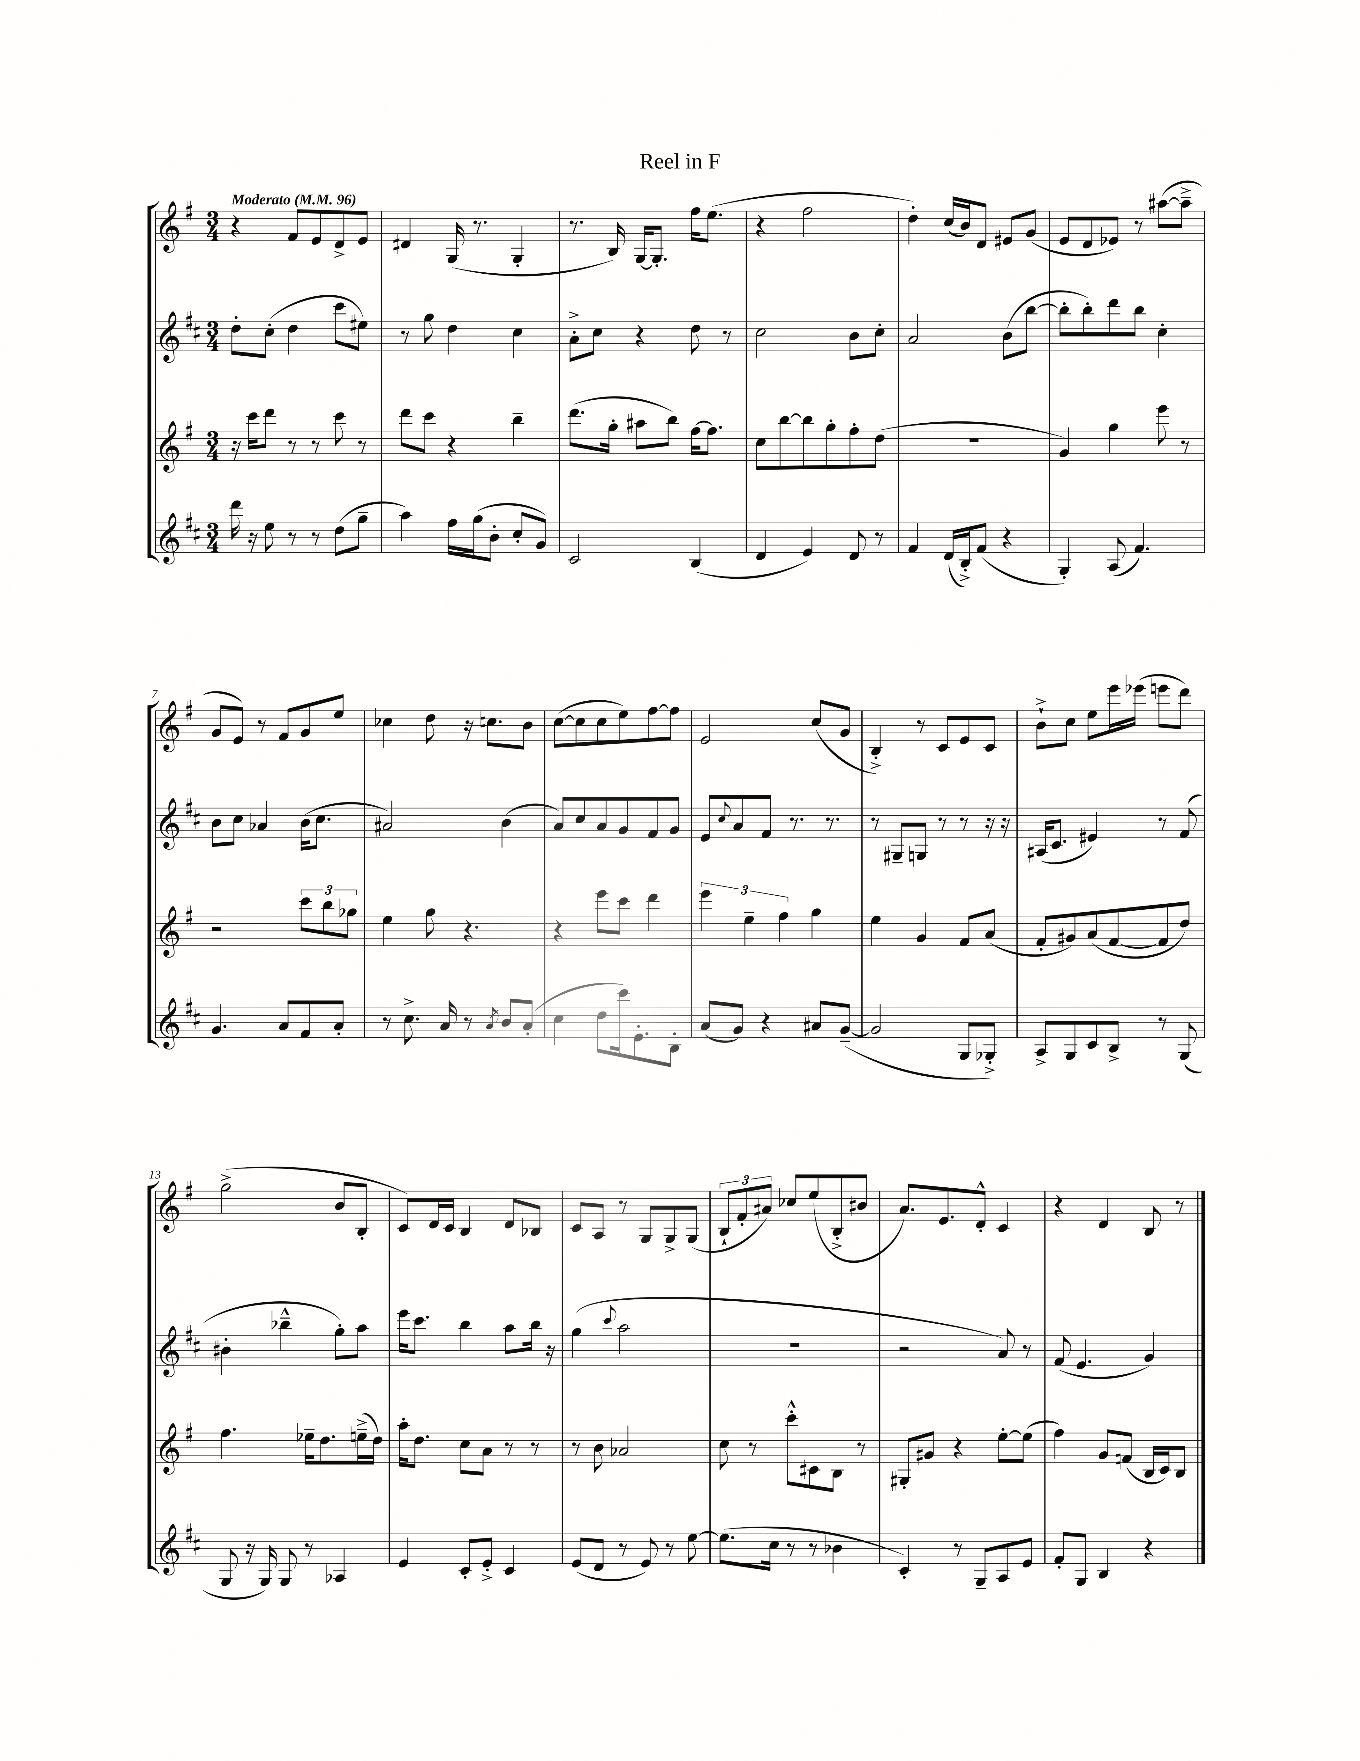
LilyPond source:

\header { title = "Reel in F" }
<<
\new StaffGroup <<
\new Staff = "s0" {
    \clef treble \key g \major \numericTimeSignature \time 3/4 \tempo "Moderato" 4 = 96
    r4 fis'8 e'8 d'8-> e'8 |
    dis'4 g16( r8. g4-. |
    r8. b16) g16~ g8.-. fis''16 e''8.( |
    r4 fis''2 |
    d''4-.) c''16( b'16) d'8 eis'8 g'8( |
    e'8 d'8 ees'8) r8 ais''8~( ais''8---> |
    g'8 e'8) r8 fis'8 g'8 e''8 |
    ces''4 d''8 r16 c''8. b'8 |
    c''8~( c''8 c''8 e''8) fis''8~ fis''8 |
    e'2 c''8( g'8 |
    b4-.->) r8 c'8 e'8 c'8 |
    b'8-!-> c''8 e''8 e'''16 ees'''16( e'''8 d'''8) |
    g''2->( b'8 b8-. |
    c'8) d'16 c'16 b4 d'8 bes8 |
    c'8 a8 r8 g8 g8-> g8( |
    \tuplet 3/2 { b8-! fis'8-. ais'8) } ces''8 e''8( b8-.-> bis'8 |
    a'8.) e'8. d'8-.-^ c'4 |
    r4 d'4 b8 r8 \bar "|." |
}
\new Staff = "s1" {
    \clef treble \key d \major \numericTimeSignature \time 3/4
    d''8-. cis''8-.( d''4 cis'''8 eis''8) |
    r8 g''8 d''4 cis''4 |
    a'8-.-> cis''8 r4 d''8 r8 |
    cis''2 b'8 cis''8-. |
    a'2 b'8( b''8~ |
    b''8-. b''8-.) d'''8 b''8 cis''4-. |
    b'8 cis''8 aes'4 b'16( cis''8. |
    ais'2) b'4( |
    a'8) cis''8 a'8 g'8 fis'8 g'8 |
    e'8 \appoggiatura { cis''8 } a'8 fis'8 r8. r8. |
    r8 gis8-- g8 r8 r8 r16 r16 |
    ais16( cis'8. eis'4) r8 fis'8( |
    bis'4-. bes''4---^ g''8-.) a''8 |
    e'''16 cis'''8. b''4 a''8 b''16 r16 |
    g''4( \appoggiatura { cis'''8 } a''2 |
    R2. |
    r2 a'8) r8 |
    fis'8( e'4. g'4) \bar "|." |
}
\new Staff = "s2" {
    \clef treble \key g \major \numericTimeSignature \time 3/4
    r16 c'''16 d'''8 r8 r8 c'''8 r8 |
    d'''8 c'''8 r4 b''4-- |
    d'''8.( g''16-. ais''8 b''8) fis''16~ fis''8. |
    c''8 b''8~ b''8 g''8-. fis''8-. d''8( |
    R2. |
    g'4) g''4 e'''8 r8 |
    r2 \tuplet 3/2 { c'''8 b''8 ges''8 } |
    e''4 g''8 r4. |
    r4 e'''8 c'''8 d'''4 |
    \tuplet 3/2 { e'''4 e''4-- fis''4 } g''4 |
    e''4 g'4 fis'8 a'8( |
    fis'8-. gis'8) a'8( fis'8~ fis'8 d''8) |
    fis''4. ees''16-- d''8. e''16--->( d''16) |
    a''16-. d''8. c''8 a'8 r8 r8 |
    r8 b'8 aes'2 |
    c''8 r8 c'''8-.-^ cis'8 b8 r8 |
    gis8-. gis'8 r4 e''8~-. e''8( |
    fis''4) g'8 f'8( b16 c'16) b8 \bar "|." |
}
\new Staff = "s3" {
    \clef treble \key d \major \numericTimeSignature \time 3/4
    d'''16 r16 e''8 r8 r8 d''8( g''8-- |
    a''4) fis''16 g''16( b'8-. cis''8-. g'8) |
    cis'2 b4( |
    d'4 e'4) d'8 r8 |
    fis'4 d'16( b16-.->) fis'8( r4 |
    g4-.) a8( fis'4.) |
    g'4. a'8 fis'8 a'8-. |
    r8 cis''8.-> a'16 r8 \acciaccatura { a'8 } b'8 a'8-.( |
    cis''4 d''8 cis'''16) e'8.-. b8-. |
    a'8( g'8) r4 ais'8 g'8~--( |
    g'2 g8 ges8-.->) |
    a8-> g8 cis'8 b8-> r8 g8( |
    g8 r16 g16) g8 r8 aes4 |
    e'4 cis'8-. e'8-.-> cis'4 |
    e'8( d'8 r8 e'8) r8 e''8~ |
    e''8.( cis''16 r8 r8 bes'4 |
    cis'4-.) r8 g8-- a8 e'8 |
    fis'8-. g8 b4 r4 \bar "|." |
}
>>
>>
